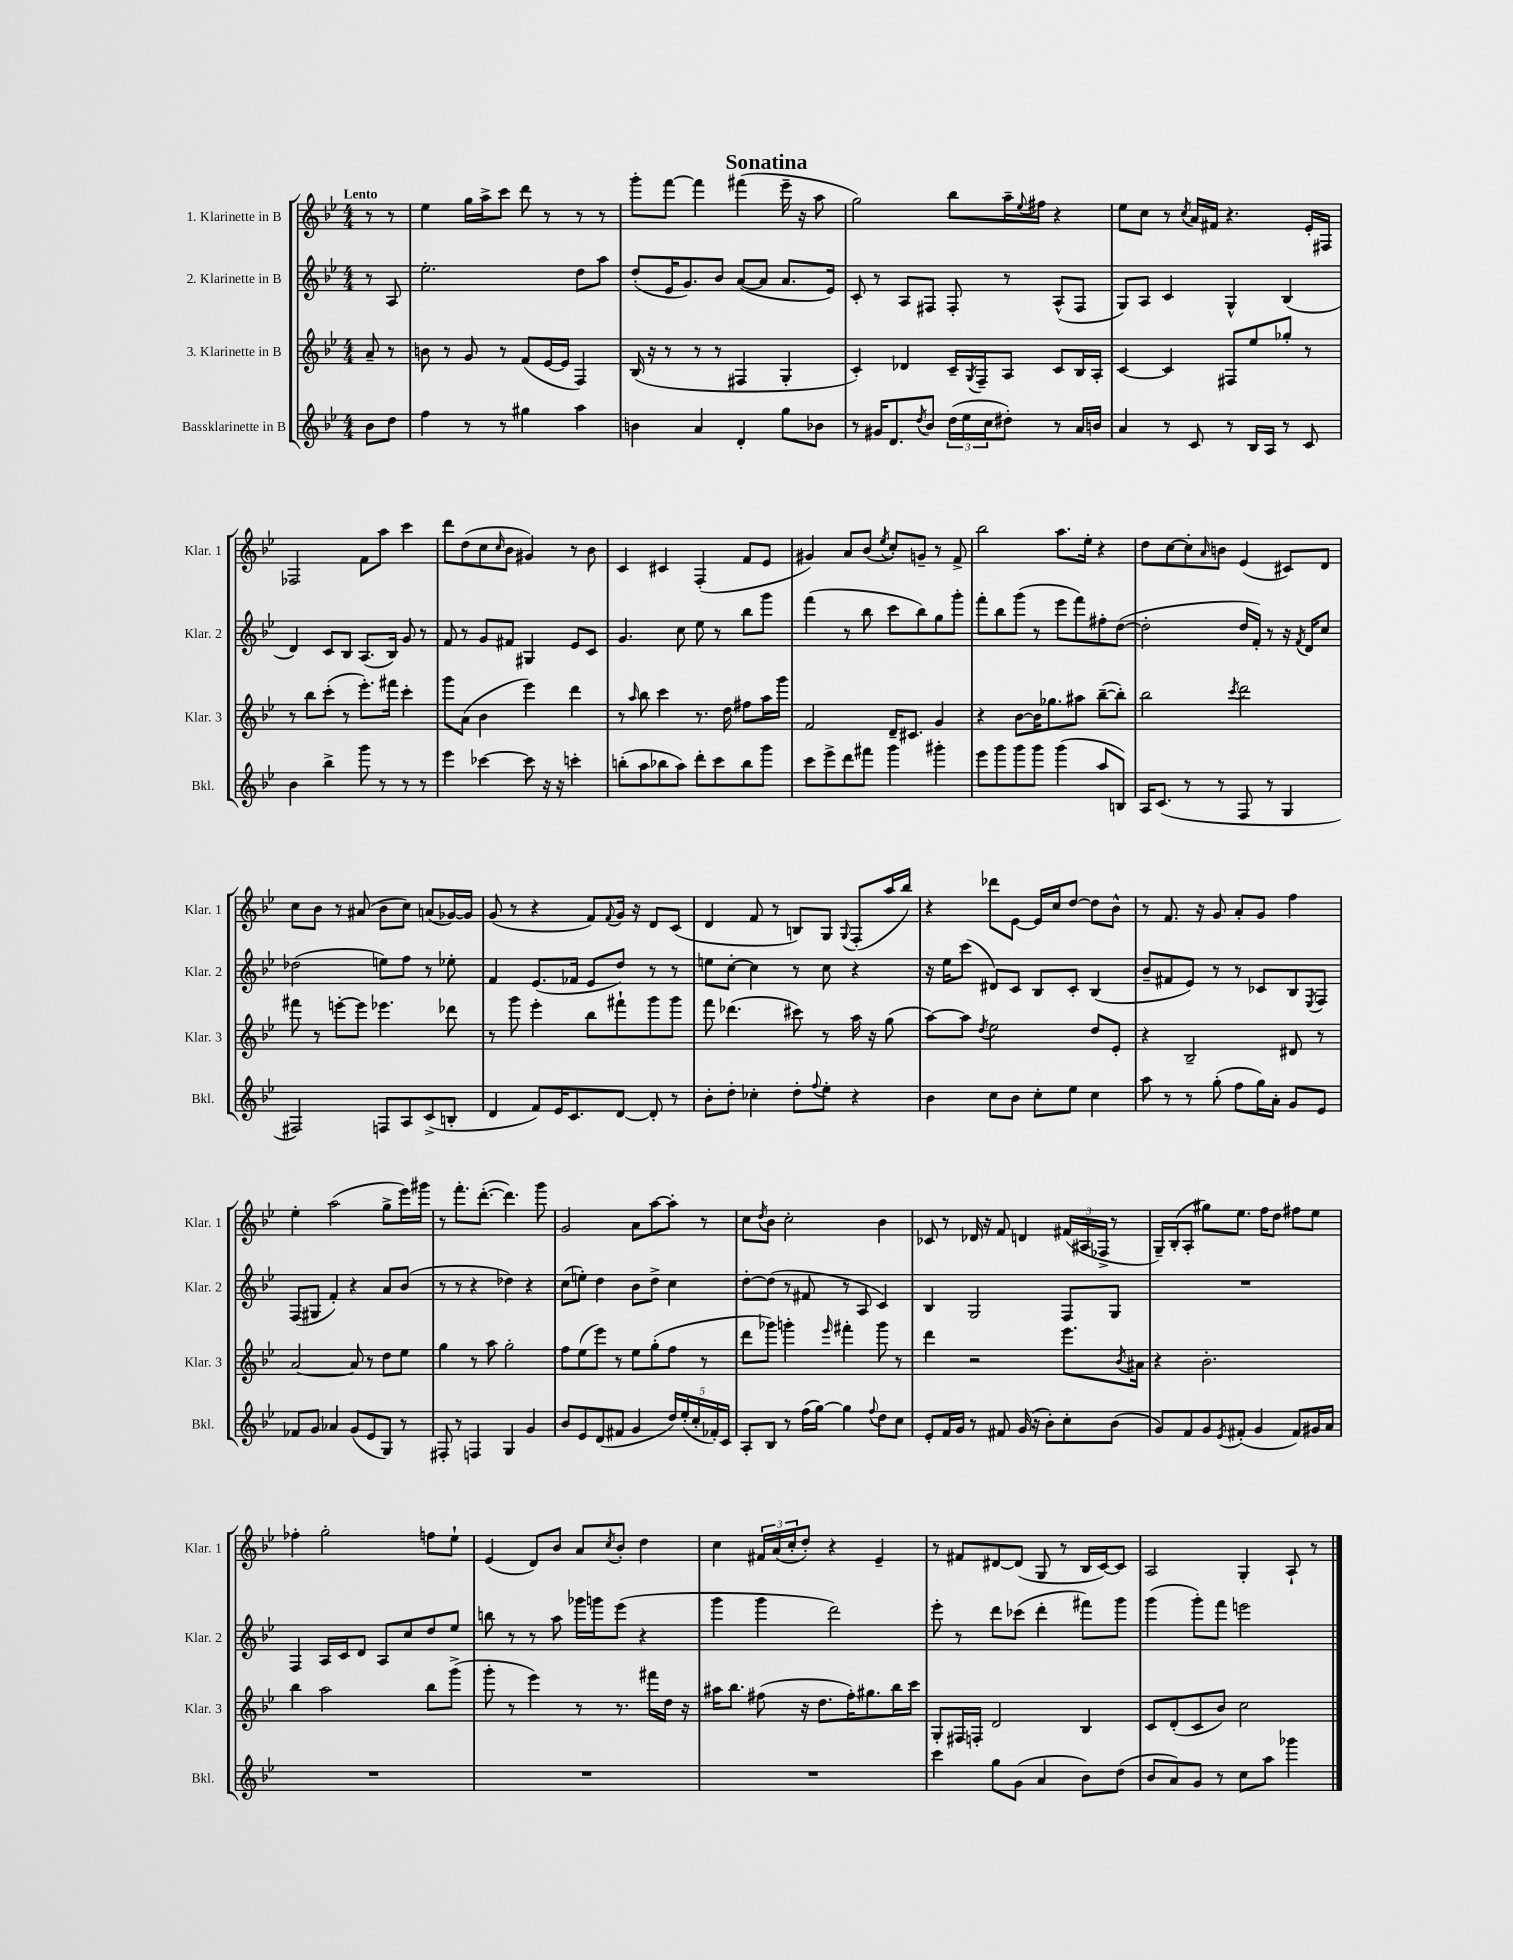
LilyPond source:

\header { title = "Sonatina" }
<<
\new StaffGroup <<
\new Staff = "s0" \with { instrumentName = "1. Klarinette in B" shortInstrumentName = "Klar. 1" } {
    \clef treble \key bes \major \numericTimeSignature \time 4/4 \partial 4 \tempo "Lento"
    r8 r8 |
    ees''4 g''16 a''16-> c'''8 d'''8 r8 r8 r8 |
    g'''8-. f'''8~ f'''4 fis'''4( ees'''16-- r16 a''8 |
    g''2) bes''8 a''16-- \appoggiatura { ees''8 } fis''16 r4 |
    ees''8 c''8 r8 \acciaccatura { c''8 } a'16 fis'16 r4. ees'16-. fis16 |
    fes2 f'8 a''8 c'''4 |
    d'''8 d''8( c''8 \grace { c''16 } bes'8 gis'4) r8 bes'8 |
    c'4 cis'4 f4-.( f'8 ees'8 |
    gis'4) a'8 bes'8( \acciaccatura { ees''8 } c''8-.) g'8-- r8 f'8-> |
    bes''2 a''8. ees''16-. r4 |
    d''8 c''8~ c''8-. \grace { a'16 } b'8 ees'4( cis'8) d'8 |
    c''8 bes'8 r8 ais'8( bes'8 c''8) a'8( ges'16~) ges'16 |
    g'8( r8 r4 f'8) \appoggiatura { f'8 } g'16 r16 d'8 c'8( |
    d'4 f'8 r8 b8) g8 \appoggiatura { g8 } f8-.( a''16 bes''16) |
    r4 des'''8 ees'8~ ees'16 c''16 d''8~ d''8 bes'8-^ |
    r8 f'8. r16 g'8 a'8-. g'8 f''4 |
    ees''4-. a''2( g''8-> ees'''16) gis'''16 |
    r8 f'''8.-. d'''8.~-.( d'''4.) g'''8 |
    g'2 a'8 a''8~ a''8-. r8 |
    c''8 \acciaccatura { d''8 } bes'8 c''2-. bes'4 |
    ces'8 r8 des'16 r16 f'8 d'4 \tuplet 3/2 { fis'16( ais16 fes16-> } r8 |
    g16--) bes16-.( a8-. gis''8) ees''8. f''16 d''8 fis''8 ees''8 |
    fes''4-. g''2-. f''8 ees''8-! |
    ees'4( d'8) bes'8 a'8 \acciaccatura { c''8 } bes'8-. d''4 |
    c''4 \tuplet 3/2 { fis'16 a'16( c''16-. } d''8-.) r4 ees'4-- |
    r8 fis'8 dis'8~ dis'8( g8 r8 bes16 c'16~) c'8 |
    a2 g4-. a8-! r8 \bar "|." |
}
\new Staff = "s1" \with { instrumentName = "2. Klarinette in B" shortInstrumentName = "Klar. 2" } {
    \clef treble \key bes \major \numericTimeSignature \time 4/4 \partial 4
    r8 a8 |
    ees''2.-. d''8 a''8 |
    d''8-.( ees'16 g'8.) bes'8 a'8~( a'8 a'8. ees'16) |
    c'8-. r8 a8 fis8 fis8-. r8 a8-^( fis8 |
    g8) a8 c'4 g4-^ bes4( |
    d'4) c'8 bes8 a8.( bes16) g'8 r8 |
    f'8 r8 g'8 fis'8 gis4 ees'8 c'8 |
    g'4. c''8 ees''8 r8 bes''8 g'''8 |
    f'''4( r8 bes''8 c'''8 bes''8) g''8 g'''8-. |
    f'''8-. bes''8 g'''8( r8 ees'''8 f'''8) fis''8-. d''8~( |
    d''2-. d''16 f'16-.) r8 r16 \acciaccatura { f'8 } d'16 c''8 |
    des''2( e''8) f''8 r8 ees''8-. |
    f'4 ees'8.( fes'16 ees'8 d''8) r8 r8 |
    e''8 c''8~-. c''4 r8 c''8 r4 |
    r16 ees''16 c'''8( dis'8) c'8 bes8 c'8-. bes4( |
    bes'8-- fis'8 ees'8) r8 r8 ces'8 bes8 \acciaccatura { ees8 } f8 |
    f8( gis8 f'4-.) r4 a'8 bes'8( |
    r8 r8 r4 des''4) r4 |
    c''8( e''8-.) d''4 bes'8 d''8-> c''4 |
    d''8~-. d''8( r8 fis'8 r8 a8 c'4) |
    bes4 g2 f8 g8 |
    R1 |
    f4 a16 c'16 d'8 a8 c''8 d''8 ees''8 |
    b''8 r8 r8 a''8 ges'''16 g'''16 ees'''8( r4 |
    g'''4 g'''4 d'''2) |
    ees'''8-. r8 d'''8 ces'''8( d'''4-. fis'''8) g'''8 |
    g'''4( g'''8-.) f'''8 e'''2 \bar "|." |
}
\new Staff = "s2" \with { instrumentName = "3. Klarinette in B" shortInstrumentName = "Klar. 3" } {
    \clef treble \key bes \major \numericTimeSignature \time 4/4 \partial 4
    a'8-- r8 |
    b'8 r8 g'8 r8 f'8( ees'16~ ees'16 f4) |
    bes16( r16 r8 r8 r8 fis4 g4-. |
    c'4-.) des'4 c'16-- \acciaccatura { g8 } f16-- a8 c'8 bes16 a16-. |
    c'4~ c'4 fis8 ees''8 ges''8-. r8 |
    r8 bes''8 c'''8-.( r8 ees'''8.-.) fis'''16 c'''4-. |
    g'''8 a'8( bes'4 ees'''4) d'''4 |
    r8 \grace { a''16 } bes''8 c'''4 r8. d''16 fis''8 a''16 g'''16 |
    f'2 d'16-- cis'8. g'4 |
    r4 bes'8~ bes'16 ges''8. ais''8 bes''8~--( bes''8-.) |
    bes''2 \acciaccatura { c'''8 } d'''2 |
    fis'''8 r8 e'''8~-. e'''8 ees'''4. des'''8 |
    r8 g'''8 ees'''4-. bes''8 fis'''8-! g'''8 g'''8 |
    f'''8 des'''4.( cis'''8) r8 a''16 r16 g''8( |
    a''8~) a''8 \acciaccatura { d''8 } ees''2 d''8 ees'8-. |
    r4 bes2-- dis'8 r8 |
    a'2~ a'8 r8 d''8 ees''8 |
    g''4 r8 a''8 g''2-. |
    f''8 ees''8( ees'''8) r8 ees''8 g''8-.( f''8 r8 |
    d'''8 ges'''8) g'''4-. \grace { ees'''16 } fis'''4-. g'''8 r8 |
    d'''4 r2 ees'''8. \acciaccatura { bes'8 } ais'16 |
    r4 bes'2.-. |
    bes''4 a''2 bes''8 g'''8->( |
    g'''8-. r8 ees'''4) r8 r8. fis'''16 d''16 r16 |
    ais''16 bes''8. fis''8( r16 d''8. fis''16-.) gis''8. bes''16 c'''16 |
    g8-. fis16 f16-. d'2 bes4 |
    c'8 d'8-.( c'8 bes'8) c''2 \bar "|." |
}
\new Staff = "s3" \with { instrumentName = "Bassklarinette in B" shortInstrumentName = "Bkl." } {
    \clef treble \key bes \major \numericTimeSignature \time 4/4 \partial 4
    bes'8 d''8 |
    f''4 r8 r8 gis''4 a''4 |
    b'4 a'4 d'4-. g''8 bes'8 |
    r8 gis'16 d'8. \acciaccatura { d''8 } bes'8 \tuplet 3/2 { d''16( ees''16 c''16 } dis''8-.) r8 a'16 b'16 |
    a'4 r8 c'8 r8 bes16 a16 r8 c'8 |
    bes'4 bes''4-> g'''8 r8 r8 r8 |
    ees'''4 ces'''4~ ces'''8 r16 r16 c'''4-. |
    b''8-.( a''8 bes''8 a''8) d'''8-. c'''8 bes''8 g'''8 |
    c'''8 ees'''8-> d'''8 fis'''8 g'''4 gis'''4-. |
    ees'''8 g'''8 g'''8 g'''8 g'''4( a''8 b8) |
    a16 c'8.( r8 r8 f8 r8 g4 |
    fis2) f8 a8 c'8->( b8-. |
    d'4 f'8) ees'16 c'8. d'8~ d'8-. r8 |
    bes'8-. d''8-. ces''4-. d''8-. \appoggiatura { f''8 } ees''8-. r4 |
    bes'4 c''8 bes'8 c''8-. ees''8 c''4 |
    a''8 r8 r8 g''8-.( f''8 g''16) a'16-. g'8 ees'8 |
    fes'8 g'8 aes'4 g'8( ees'8 g8) r8 |
    fis8-. r8 f4 g4 g'4 |
    bes'8 ees'8 d'8( fis'8 g'4 \tuplet 5/4 { d''16) ees''16-.( c''16-. fes'16-.) c'16 } |
    a8-. bes8 r8 f''16( g''16~) g''4 \appoggiatura { f''8 } d''8 c''8 |
    ees'8-. f'16 g'16 r8 fis'8 g'16( r16 bes'8-.) c''8-. bes'8( |
    g'8) f'8 g'8 \acciaccatura { ees'8 } fis'8-.( g'4 fis'8) gis'16 a'16 |
    R1 |
    R1 |
    R1 |
    c'''4 g''8 g'8( a'4 bes'8) d''8( |
    bes'8 a'8) g'8 r8 c''8 a''8 ges'''4 \bar "|." |
}
>>
>>
\layout { \context { \Score \remove "Bar_number_engraver" } }
